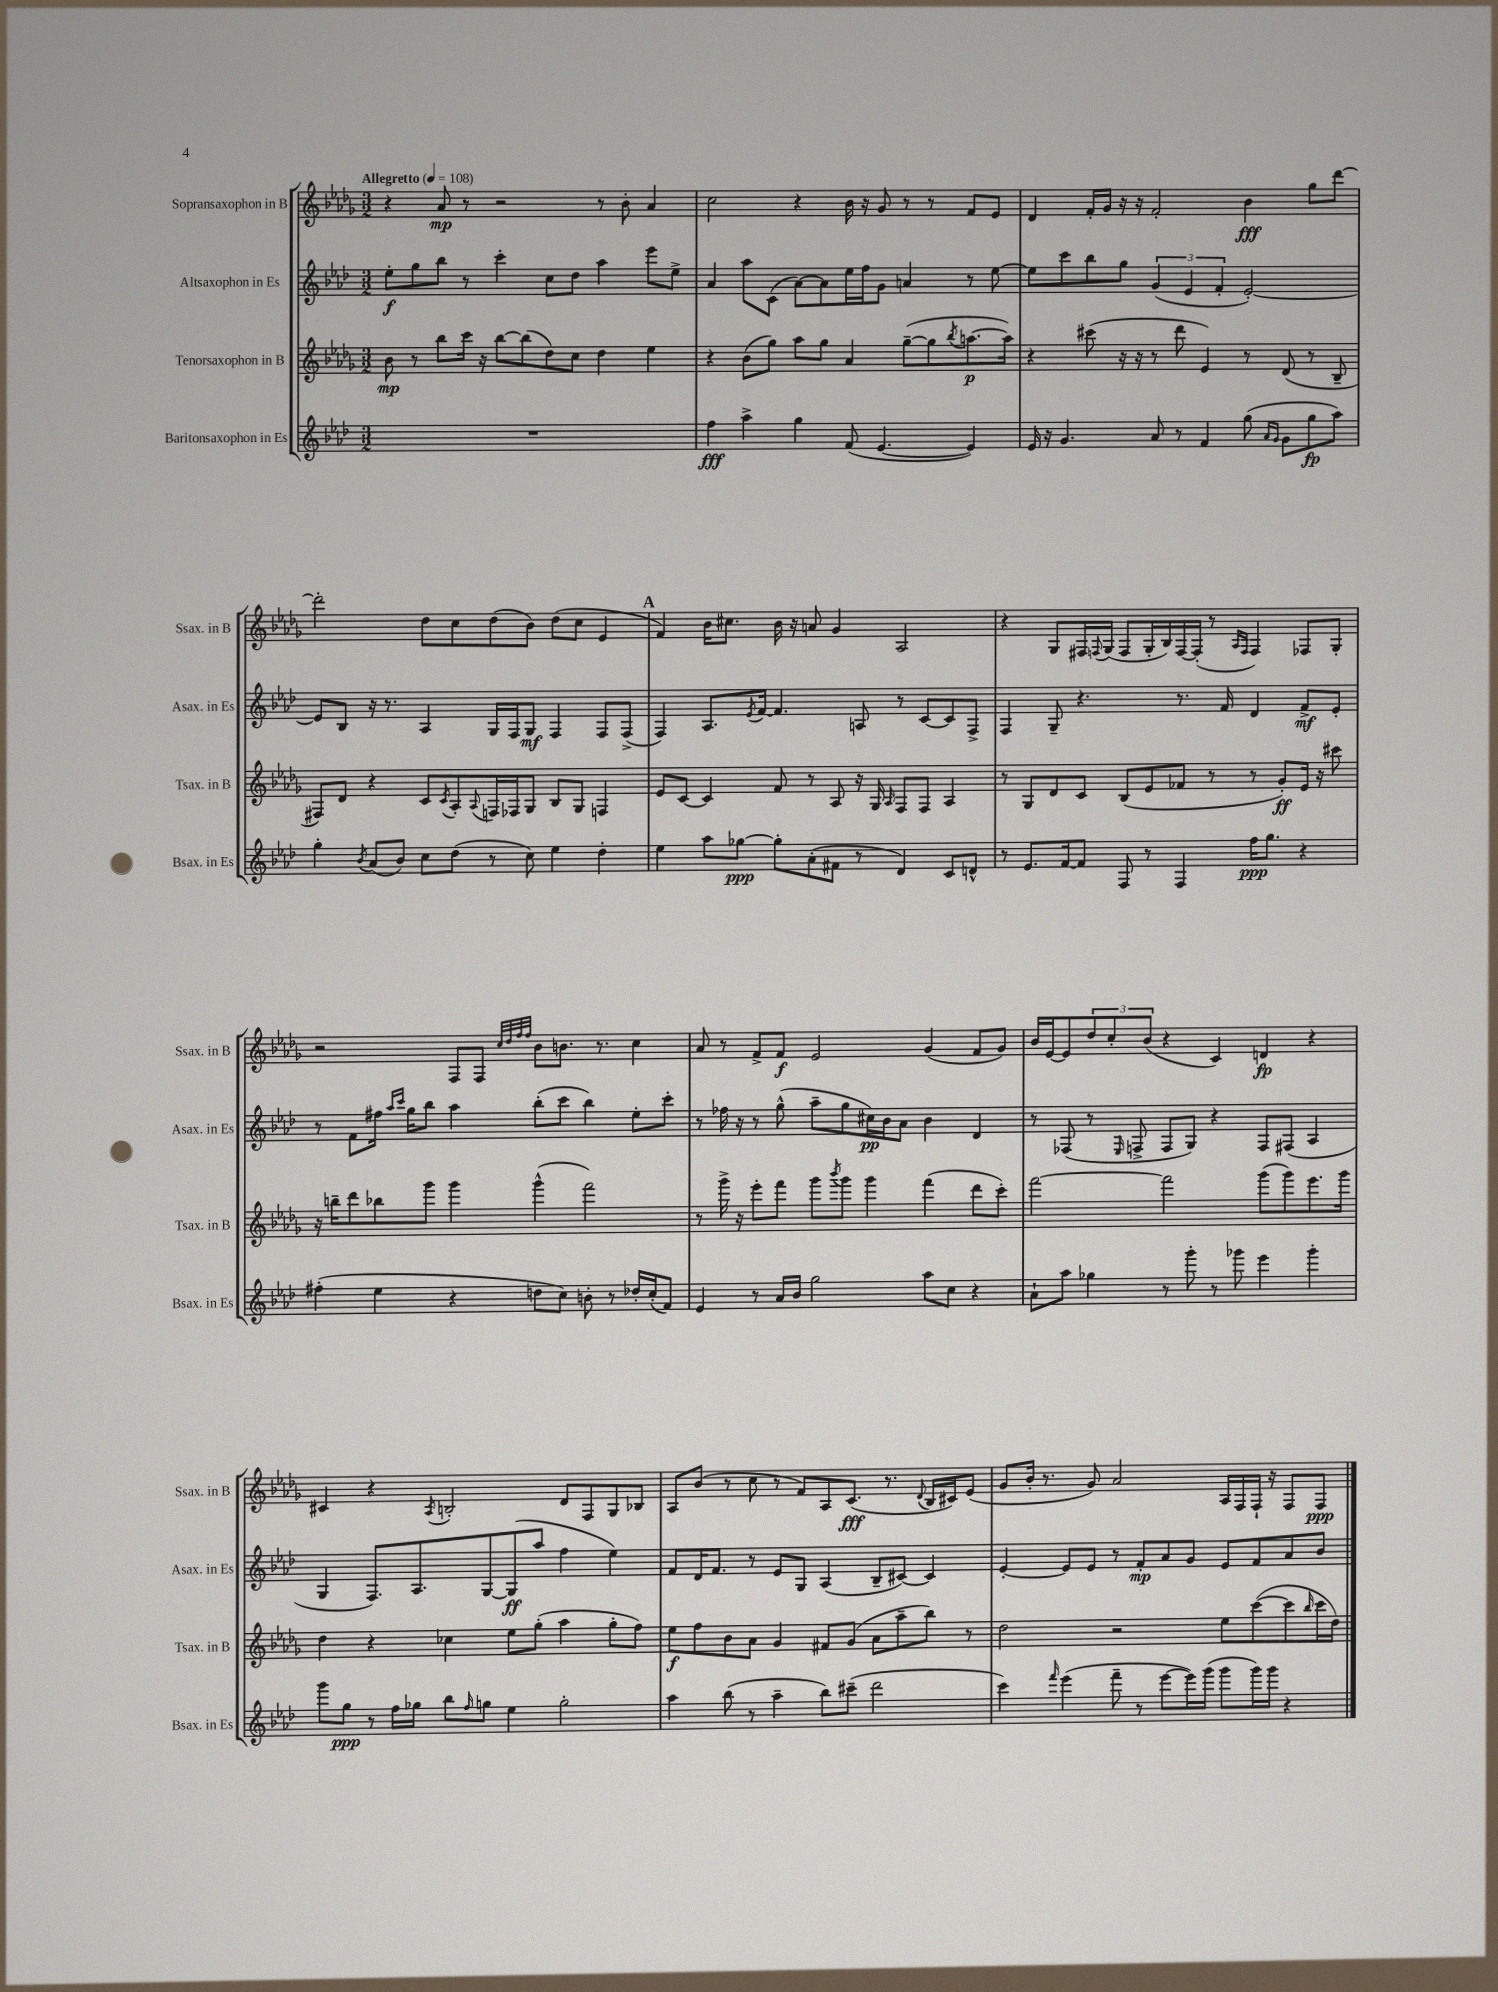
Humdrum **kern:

**kern	**dynam	**kern	**dynam	**kern	**dynam	**kern	**dynam
*part4	*part4	*part3	*part3	*part2	*part2	*part1	*part1
*staff4	*staff4	*staff3	*staff3	*staff2	*staff2	*staff1	*staff1
*I"Baritonsaxophon in Es	*	*I"Tenorsaxophon in B	*	*I"Altsaxophon in Es	*	*I"Sopransaxophon in B	*
*I'Bsax. in Es	*	*I'Tsax. in B	*	*I'Asax. in Es	*	*I'Ssax. in B	*
*clefG2	*	*clefG2	*	*clefG2	*	*clefG2	*
*k[b-e-a-d-]	*	*k[b-e-a-d-g-]	*	*k[b-e-a-d-]	*	*k[b-e-a-d-g-]	*
*M3/2	*	*M3/2	*	*M3/2	*	*M3/2	*
*MM108	*	*MM108	*	*MM108	*	*MM108	*
=1	=1	=1	=1	=1	=1	=1	=1
!	!	!	!	!	!	!LO:TX:a:B:t=Allegretto	!
1.r	.	8b-\	mp	8ee-'\L	f	4r	.
.	.	8r	.	8gg\	.	.	.
.	.	8bb-\L	.	8bb-\J	.	8a-/	mp
.	.	16ccc\Jk	.	8r	.	8r	.
.	.	16r	.	.	.	.	.
.	.	[8bb-\L	.	4ccc'\	.	2r	.
.	.	(8bb-\]	.	.	.	.	.
.	.	8dd-\)	.	8cc\L	.	.	.
.	.	8cc\J	.	8dd-\J	.	.	.
.	.	4dd-\	.	4aa-\	.	8r	.
.	.	.	.	.	.	8b-'\	.
.	.	4ee-\	.	8eee-\L	.	4a-/	.
.	.	.	.	8ee-^\J	.	.	.
=2	=2	=2	=2	=2	=2	=2	=2
4ff\	fff	4r	.	4a-/	.	2cc\	.
4aa-^\	.	(8b-\L	.	8aa-\L	.	.	.
.	.	8gg-\J)	.	(8c\J	.	.	.
4gg\	.	8aa-\L	.	[8a-\L)	.	4r	.
.	.	8gg-\J	.	8a-\]	.	.	.
(8f/	.	4a-/	.	16ee-\L	.	16b-\	.
.	.	.	.	16ff\J	.	16r	.
[4.e-/	.	.	.	8g\J	.	8g-/	.
.	.	([8gg-~\L	.	4an/	.	8r	.
.	.	8gg-\]	.	.	.	8r	.
.	.	8qbb-/	.	.	.	.	.
4e-/])	.	[8.aan\	p	8r	.	8f/L	.
.	.	.	.	[8ee-\	.	8e-/J	.
.	.	16aa\Jk])	.	.	.	.	.
=3	=3	=3	=3	=3	=3	=3	=3
16e-/	.	4r	.	8ee-\L]	.	4d-/	.
16r	.	.	.	.	.	.	.
4.g/	.	.	.	8ccc\	.	.	.
.	.	(8ccc#X\	.	8bb-\	.	16f'/LL	.
.	.	.	.	.	.	16g-/JJ	.
.	.	16r	.	8gg\J	.	16r	.
.	.	16r	.	.	.	16r	.
8a-/	.	8r	.	(6g/	.	2f'/	.
8r	.	8ddd-\	.	.	.	.	.
.	.	.	.	6e-/	.	.	.
4f/	.	4e-/)	.	.	.	.	.
.	.	.	.	6f'/	.	.	.
(8gg\	.	8r	.	[2e-'/)	.	4b-\	fff
16qqa-/LL	.	.	.	.	.	.	.
16qqg/JJ	.	.	.	.	.	.	.
8g\L	.	(8d-/	.	.	.	.	.
8gg\	fp	8r	.	.	.	8gg-\L	.
8aa-\J)	.	8B-~/	.	.	.	[8ddd-\J	.
!!LO:LB:g=z
=4	=4	=4	=4	=4	=4	=4	=4
4gg'\	.	8F#X/L)	.	8e-/L]	.	2ddd-'\]	.
.	.	8d-/J	.	8B-/J	.	.	.
8qb-/	.	.	.	.	.	.	.
(8a-/L	.	4r	.	16r	.	.	.
.	.	.	.	8.r	.	.	.
8b-/J)	.	.	.	.	.	.	.
8cc\L	.	8c/L	.	4A-/	.	8dd-\L	.
.	.	8qc/	.	.	.	.	.
(8dd-\J	.	8A-'/	.	.	.	8cc\	.
.	.	8qqA-/	.	.	.	.	.
8r	.	16Fn/L	.	16G/LL	.	(8dd-\	.
.	.	16F-X/J	.	16F/J	.	.	.
8cc\)	.	8G-/J	.	8G/J	mf	8b-\J)	.
4ee-\	.	8B-/L	.	4F/	.	(8dd-\L	.
.	.	8G-/J	.	.	.	8cc\J	.
4dd-'\	.	4Fn/	.	8F/L	.	4e-/	.
.	.	.	.	(8F^/J	.	.	.
!!LO:REH:place=s1:t=A
=5	=5	=5	=5	=5	=5	=5	=5
4ee-\	.	8e-/L	.	4F/)	.	4f/)	.
.	.	[8c/J	.	.	.	.	.
8aa-\L	.	4c/]	.	8.A-/L	.	16b-\KL	.
.	.	.	.	.	.	8.cc#X\J	.
[8gg-X\J	ppp	.	.	.	.	.	.
.	.	.	.	8qe-/	.	.	.
.	.	.	.	[16f/Jk	.	.	.
8gg-'\L]	.	8f/	.	4.f/]	.	16b-\	.
.	.	.	.	.	.	16r	.
(8a-'\	.	8r	.	.	.	8an/	.
8f#X\J	.	8A-/	.	.	.	4g-/	.
8r	.	16r	.	8An/	.	.	.
.	.	16G-/	.	.	.	.	.
.	.	16qqA-/	.	.	.	.	.
4d-/)	.	8F/L	.	8r	.	2A-/	.
.	.	8F/J	.	[8c/L	.	.	.
8c/L	.	4A-/	.	8c/]	.	.	.
8dn^^/J	.	.	.	8F^/J	.	.	.
=6	=6	=6	=6	=6	=6	=6	=6
8r	.	8r	.	4F/	.	4r	.
8.e-/L	.	8G-/L	.	.	.	.	.
.	.	8d-/	.	8G~/	.	8G-/L	.
[16f/k	.	.	.	.	.	.	.
8f/J]	.	8c/J	.	4.r	.	16F#X/L	.
.	.	.	.	.	.	8qqFn/	.
.	.	.	.	.	.	(16G-/JJ	.
8F/	.	(8B-/L	.	.	.	8F/L	.
8r	.	8e-/	.	.	.	16G-'/L	.
.	.	.	.	.	.	16B-/)	.
4F/	.	8f-X/J	.	8.r	.	[16F/	.
.	.	.	.	.	.	(16F'/JJ]	.
.	.	8r	.	.	.	8r	.
.	.	.	.	16f/	.	.	.
.	.	.	.	.	.	16qqA-/LL	.
.	.	.	.	.	.	16qqF/JJ	.
16ff\KL	ppp	8r	.	4d-/	.	4F/)	.
8.gg\J	.	.	.	.	.	.	.
.	.	8g-'/L)	ff	.	.	.	.
4r	.	16e-/Jk	.	8f^/L	mf	8F-X/L	.
.	.	16r	.	.	.	.	.
.	.	8ccc#X\	.	8e-'/J	.	8G-'/J	.
!!LO:LB:g=z
=7	=7	=7	=7	=7	=7	=7	=7
(4ff#X'\	.	16r	.	8r	.	2r	.
.	.	16bbn~\KL	.	.	.	.	.
.	.	8ddd-\	.	8f\L	.	.	.
4ee-\	.	8bb-X\	.	16ff#X\Jk	.	.	.
.	.	.	.	16qqaa-/LL	.	.	.
.	.	.	.	16qqccc/JJ	.	.	.
.	.	.	.	16gg\KL	.	.	.
.	.	8ggg-\J	.	8bb-\J	.	.	.
4r	.	4ggg-\	.	4aa-\	.	8F/L	.
.	.	.	.	.	.	8F/J	.
.	.	.	.	.	.	32qqcc/LLL	.
.	.	.	.	.	.	32qqdd-/	.
.	.	.	.	.	.	32qqff/	.
.	.	.	.	.	.	32qqff/JJJ	.
8ddn\L	.	(4ggg-^^\	.	(8bb-'\L	.	8b-\L	.
8cc\J)	.	.	.	8ccc\J	.	8.bn\J	.
8bn'\	.	2fff\)	.	4bb-\)	.	.	.
.	.	.	.	.	.	8.r	.
8r	.	.	.	.	.	.	.
16dd-X'/LL	.	.	.	8ee-'\L	.	4cc\	.
(16cc'/J	.	.	.	.	.	.	.
8f/J)	.	.	.	8ccc'\J	.	.	.
=8	=8	=8	=8	=8	=8	=8	=8
4e-/	.	8r	.	8r	.	8a-/	.
.	.	16ggg-^\	.	16ff-X\	.	8r	.
.	.	16r	.	16r	.	.	.
8r	.	8eee-'\L	.	8r	.	8f^/L	.
16a-/LL	.	8fff\J	.	(8gg^^\	.	8f/J	f
16b-/JJ	.	.	.	.	.	.	.
2gg\	.	8ggg-\L	.	8aa-~\L	.	2e-/	.
.	.	8qbbb-/	.	.	.	.	.
.	.	8ggg-\J	.	8gg\	.	.	.
.	.	4ggg-\	.	16cc#X\L)	pp	.	.
.	.	.	.	16b-\J	.	.	.
.	.	.	.	8a-\J	.	.	.
8aa-\L	.	(4fff\	.	4b-\	.	(4g-/	.
8cc\J	.	.	.	.	.	.	.
4r	.	8ddd-\L	.	4d-/	.	8f/L	.
.	.	8ccc'\J)	.	.	.	8g-/J)	.
=9	=9	=9	=9	=9	=9	=9	=9
8a-`\L	.	[2fff\	.	8r	.	16b-/LL	.
.	.	.	.	.	.	[16e-/J	.
8aa-\J	.	.	.	(8F-X/	.	8e-/]	.
4gg-X\	.	.	.	8r	.	12dd-/	.
.	.	.	.	.	.	12cc'/	.
.	.	.	.	16qqE-/	.	.	.
.	.	.	.	8Fn^/	.	.	.
.	.	.	.	.	.	(12b-/J	.
8r	.	2fff\]	.	8F/L	.	4r	.
8ggg'\	.	.	.	8G/J)	.	.	.
8r	.	.	.	4r	.	4c/)	.
8ggg-X\	.	.	.	.	.	.	.
4eee-\	.	(8ggg-\L	.	8F/L	.	4dn/	fp
.	.	8ggg-\)	.	(8F#X/J	.	.	.
4ggg-'\	.	8.eee-\	.	4A-/	.	4r	.
.	.	16ggg-\Jk	.	.	.	.	.
!!LO:LB:g=z
=10	=10	=10	=10	=10	=10	=10	=10
8ggg\L	.	4dd-\	.	4G/	.	4c#X/	.
8gg\J	ppp	.	.	.	.	.	.
8r	.	4r	.	8.F/L)	.	4r	.
16ff\LL	.	.	.	.	.	.	.
16gg-X\JJ	.	.	.	8.A-/	.	.	.
.	.	.	.	.	.	8qA-/	.
8bb-\L	.	4cc-X\	.	.	.	2Bn'/	.
16qqff/	.	.	.	.	.	.	.
8ggn\J	.	.	.	[8G/	.	.	.
4ee-\	.	8ee-\L	.	(8G/]	ff	.	.
.	.	(8gg-'\J	.	8aa-/J	.	.	.
2gg'\	.	4aa-\	.	4ff\	.	8d-/L	.
.	.	.	.	.	.	8F/	.
.	.	8gg-'\L	.	4ee-\)	.	8G-/	.
.	.	8ff\J)	.	.	.	8B-X/J	.
=11	=11	=11	=11	=11	=11	=11	=11
4aa-\	.	8ee-\L	f	8f/L	.	8A-/L	.
.	.	8ff\	.	16d-/K	.	(8b-/J	.
.	.	.	.	8.f/J	.	.	.
(8bb-\	.	8b-\	.	.	.	8r	.
8r	.	8a-\J	.	8r	.	8cc\	.
4aa-~\	.	4g-/	.	8e-/L	.	8r	.
.	.	.	.	8G/J	.	8f/L)	.
8bb-\L)	.	8f#X/L	.	(4A-/	.	8A-/	.
(8ccc#X~\J	.	(8g-/J	.	.	.	(8.c/J	fff
2ddd-\	.	8a-\L	.	8B-~/L	.	.	.
.	.	.	.	.	.	8.r	.
.	.	8aa-~\	.	[8c#X/J)	.	.	.
.	.	.	.	.	.	8qqd-/	.
.	.	8bb-\J)	.	4c#/]	.	16B-/LL	.
.	.	.	.	.	.	16c#X/J)	.
.	.	8r	.	.	.	(8e-/J	.
=12	=12	=12	=12	=12	=12	=12	=12
4ccc\)	.	2dd-\	.	[4e-'/	.	8g-/L	.
.	.	.	.	.	.	16b-'/Jk	.
.	.	.	.	.	.	8.r	.
16qqfff/	.	.	.	.	.	.	.
(4eee-\	.	.	.	8e-/L]	.	.	.
.	.	.	.	8e-/J	.	8g-/)	.
8fff~\	.	2r	.	8r	.	2a-/	.
8r	.	.	.	8f'/L	mp	.	.
[8eee-\L	.	.	.	8a-/	.	.	.
16eee-\L])	.	.	.	8g/J	.	.	.
(16ggg\JJ	.	.	.	.	.	.	.
8ggg\L	.	8ee-\L	.	8e-/L	.	16A-/LL	.
.	.	.	.	.	.	16F/	.
16ggg\L)	.	([8ccc\	.	8f/	.	16F`/JJ	.
16ggg\JJ	.	.	.	.	.	16r	.
4r	.	8ccc\]	.	8a-/	.	8F/L	.
.	.	16qqbb-/	.	.	.	.	.
.	.	16ccc\L	.	8b-/J	.	8F/J	ppp
.	.	16dd-\JJ)	.	.	.	.	.
==	==	==	==	==	==	==	==
*-	*-	*-	*-	*-	*-	*-	*-
